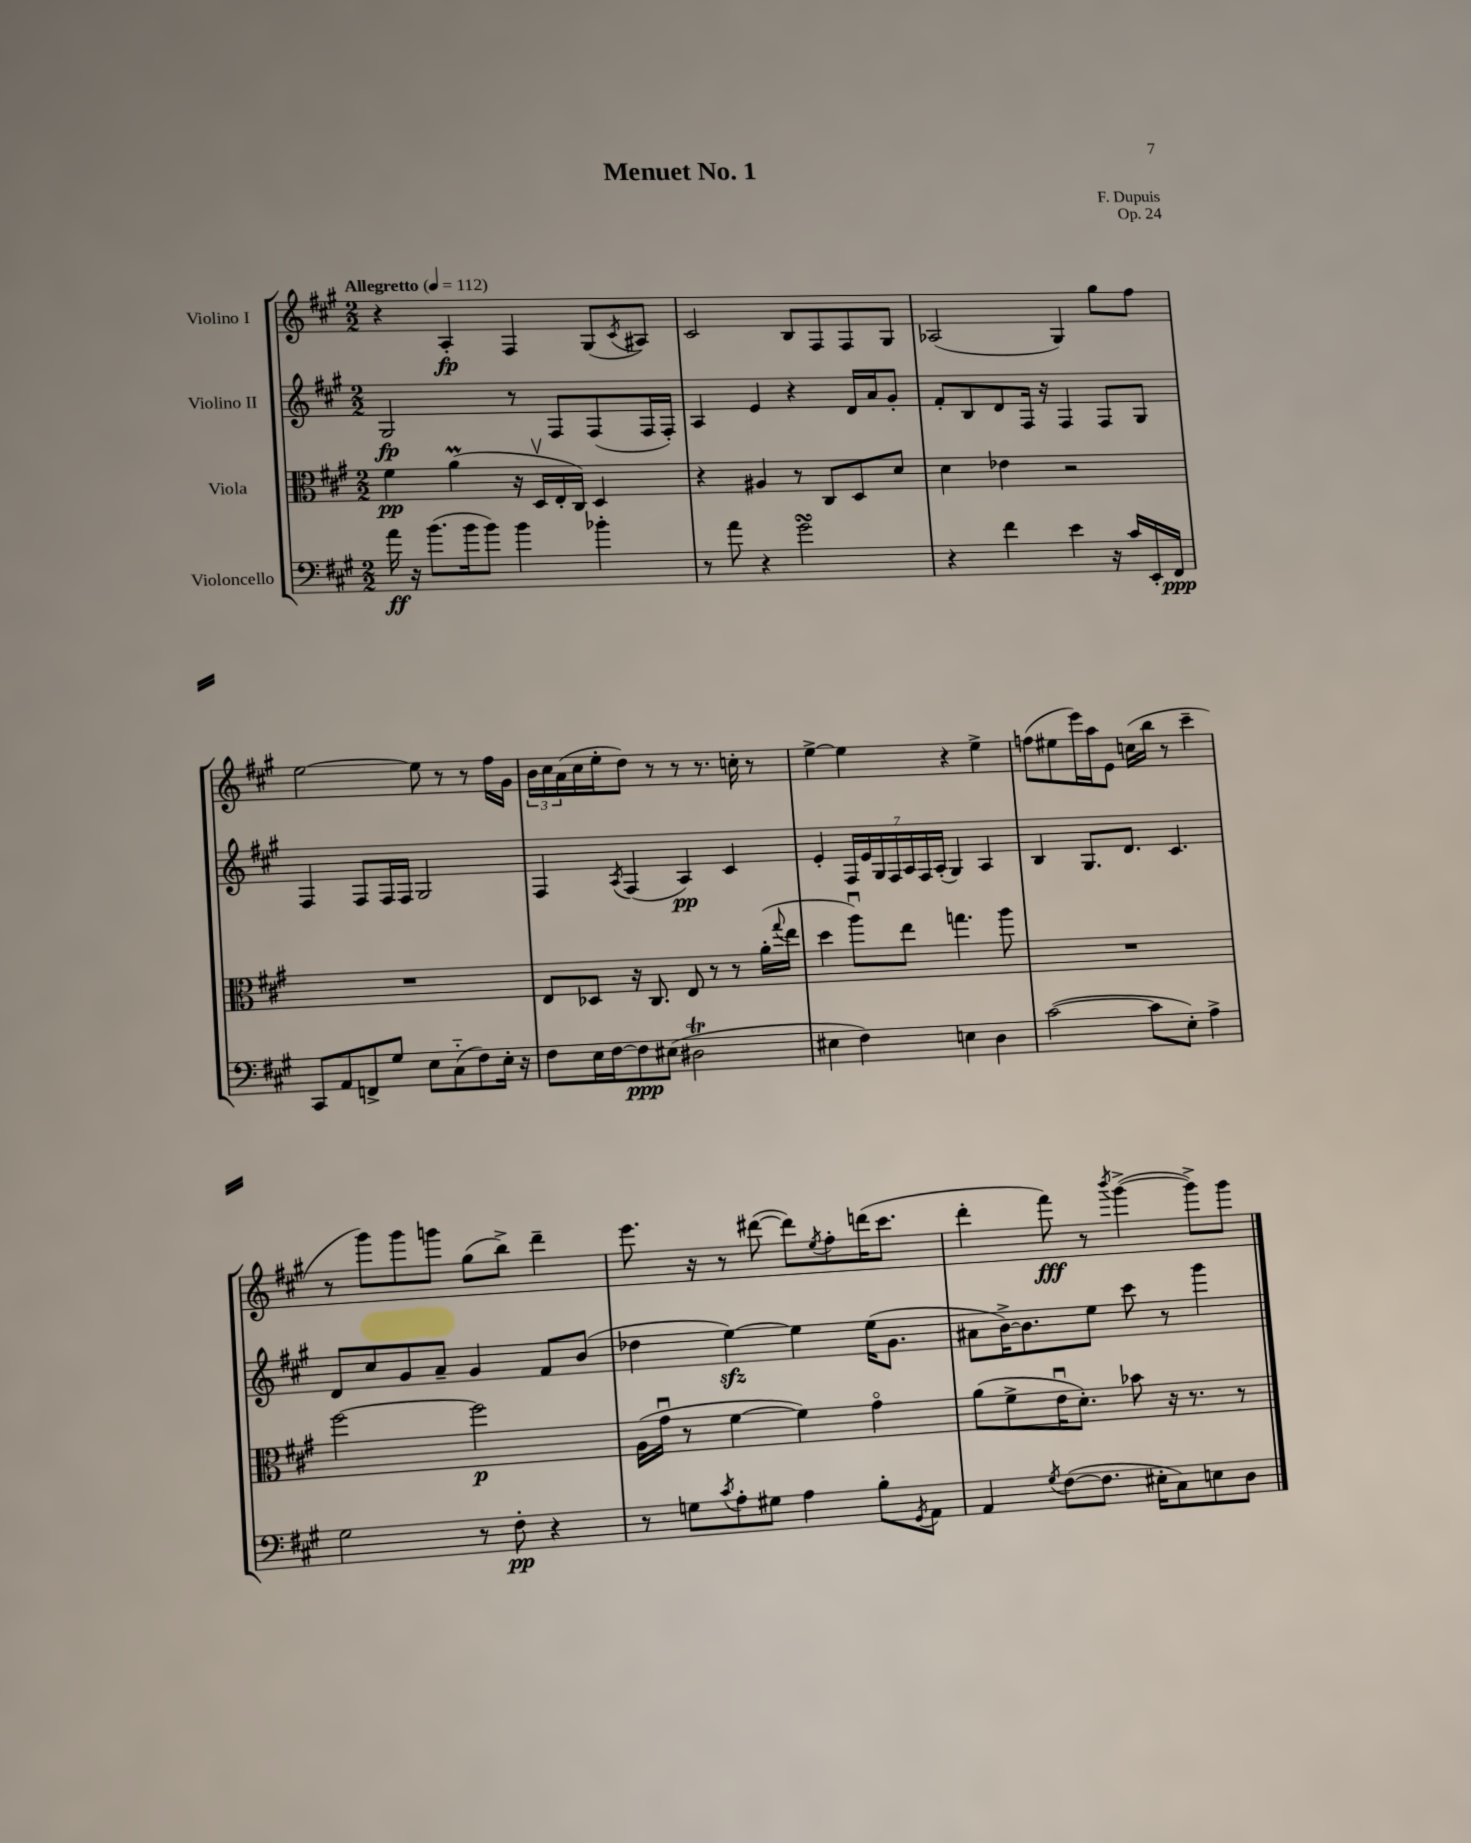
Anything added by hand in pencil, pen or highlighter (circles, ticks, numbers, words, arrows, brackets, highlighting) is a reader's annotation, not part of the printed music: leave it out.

**kern	**kern	**kern	**kern
*staff4	*staff3	*staff2	*staff1
*clefF4	*clefC3	*clefG2	*clefG2
*k[f#c#g#]	*k[f#c#g#]	*k[f#c#g#]	*k[f#c#g#]
*M2/2	*M2/2	*M2/2	*M2/2
*MM112	*MM112	*MM112	*MM112
16a\	4f#\	2G#/	4r
16r	.	.	.
(8.b\L	.	.	.
.	(4a\	.	4A'/
16b\k	.	.	.
8b\J)	.	.	.
4b\	16r	8r	4F#/
.	16Dv/LL	.	.
.	16E'/	8F#/L	.
.	16C#/JJ)	.	.
4b-'\	4D/	(8F#/	(8G#/L
.	.	.	8qc#/
.	.	16F#/L	8A#/J)
.	.	16F#'/JJ)	.
=	=	=	=
8r	4r	4A/	2c#/
8a\	.	.	.
4r	4A#/	4e/	.
2g#\	8r	4r	8B/L
.	8C#/L	.	8F#/
.	8D/	16d/LL	8F#/
.	.	16a/J	.
.	8d/J	8g#'/J	8G#/J
=	=	=	=
4r	4d\	8f#'/L	(2A-/
.	.	8B/	.
4f#\	4e-\	8d/	.
.	.	16F#/Jk	.
.	.	16r	.
4e\	2r	4F#/	4G#/)
16r	.	8F#/L	8gg#\L
16c#/LL	.	.	.
16EE'/	.	8G#/J	8ff#\J
16FF#/JJ	.	.	.
=	=	=	=
8CC#/L	1r	4F#/	[2ee\
8AA/	.	.	.
8FF^/	.	8F#/L	.
8G#/J	.	16F#/L	.
.	.	16F#/JJ	.
8E\L	.	2G#/	8ee\]
(8C#'~\	.	.	8r
8F#\)	.	.	8r
16E'\Jk	.	.	16ff#\LL
16r	.	.	16g#\JJ
=	=	=	=
8F#\L	8E/L	4F#/	24b\LL
.	.	.	24cc#\
.	.	.	(24a\
16E\L	8D-/J	.	16cc#\
[16F#\J	.	.	16ee'\J
.	.	8qA/	.
8F#\]	16r	(4F#/	8dd\J)
.	8.C#/	.	.
(8E#\J	.	.	8r
2D#\	8E/	4A/)	8r
.	8r	.	8.r
.	8r	4c#/	.
.	.	.	16cc'\
.	(16a'\LL	.	8r
.	8qqgg#/	.	.
.	16ee\JJ	.	.
=	=	=	=
4E#\	4dd\	4e'/	[4ee^\
4F#\)	8aau\L)	28F#/LL	4ee\]
.	.	28e/	.
.	.	28G#/	.
.	.	28F#/	.
.	8ee\J	.	.
.	.	28A/	.
.	.	28F#/	.
.	.	(28A'/JJ	.
4E\	4.gg\	4G#/)	4r
4D\	.	4A/	4ee^\
.	8aa\	.	.
=	=	=	=
([2c#\	1r	4B/	(8ff\L
.	.	.	8ee#\
.	.	8.G#/L	16eee\L)
.	.	.	16aa\J
.	.	.	8e\J
.	.	8.d/J	.
8c#\]L	.	.	(16cc\LL
.	.	.	16bb\JJ
8E'\J)	.	4.c#/	8r
4A^\	.	.	4ccc#~\
=	=	=	=
2G#\	[2ff#\	8d/L	8r
.	.	8cc#/	8ggg#\L)
.	.	8g#/	8ggg#\
.	.	8a~/J	8ggg\J
8r	2ff#\]	4g#/	(8gg#\L
8F#'\	.	.	8bb^\J)
4r	.	8f#/L	4ddd~\
.	.	(8b/J	.
=	=	=	=
8r	(16A\LL	4dd-\	8.eee\
.	16g#u\JJ	.	.
8G\L	8r	.	.
.	.	.	16r
8qc#/	.	.	.
8A'\	[4f#\	[4ee\)	8r
8G#\J	.	.	([8ddd#\
4A\	4f#\])	4ee\]	8ddd#\]L)
.	.	.	8qee/
.	.	.	8ff#'\
8B'\L	4g#o\	(16ee\LK	(16ddd\K
.	.	8.g#\J	8.ccc#\J
8qGG#/	.	.	.
8AA\J	.	.	.
=	=	=	=
4AA/	(8a\L	8a#\L	4ddd'\
.	8f#^\	[16b^\K)	.
.	.	8.b\]	.
8qG#/	.	.	.
([8F#\L	16eu\K	.	8fff#\)
.	8.d'\J)	.	.
8.F#\]J	.	8ee\J	8r
.	.	.	8qbbb/
.	8b-\	8ccc#\	([4ggg#^\
16E#'\LK	.	.	.
8C#\)	16r	8r	.
.	8.r	.	.
8E\	.	4ggg#\	8ggg#^\]L)
8D\J	8r	.	8ggg#\J
==	==	==	==
*-	*-	*-	*-
